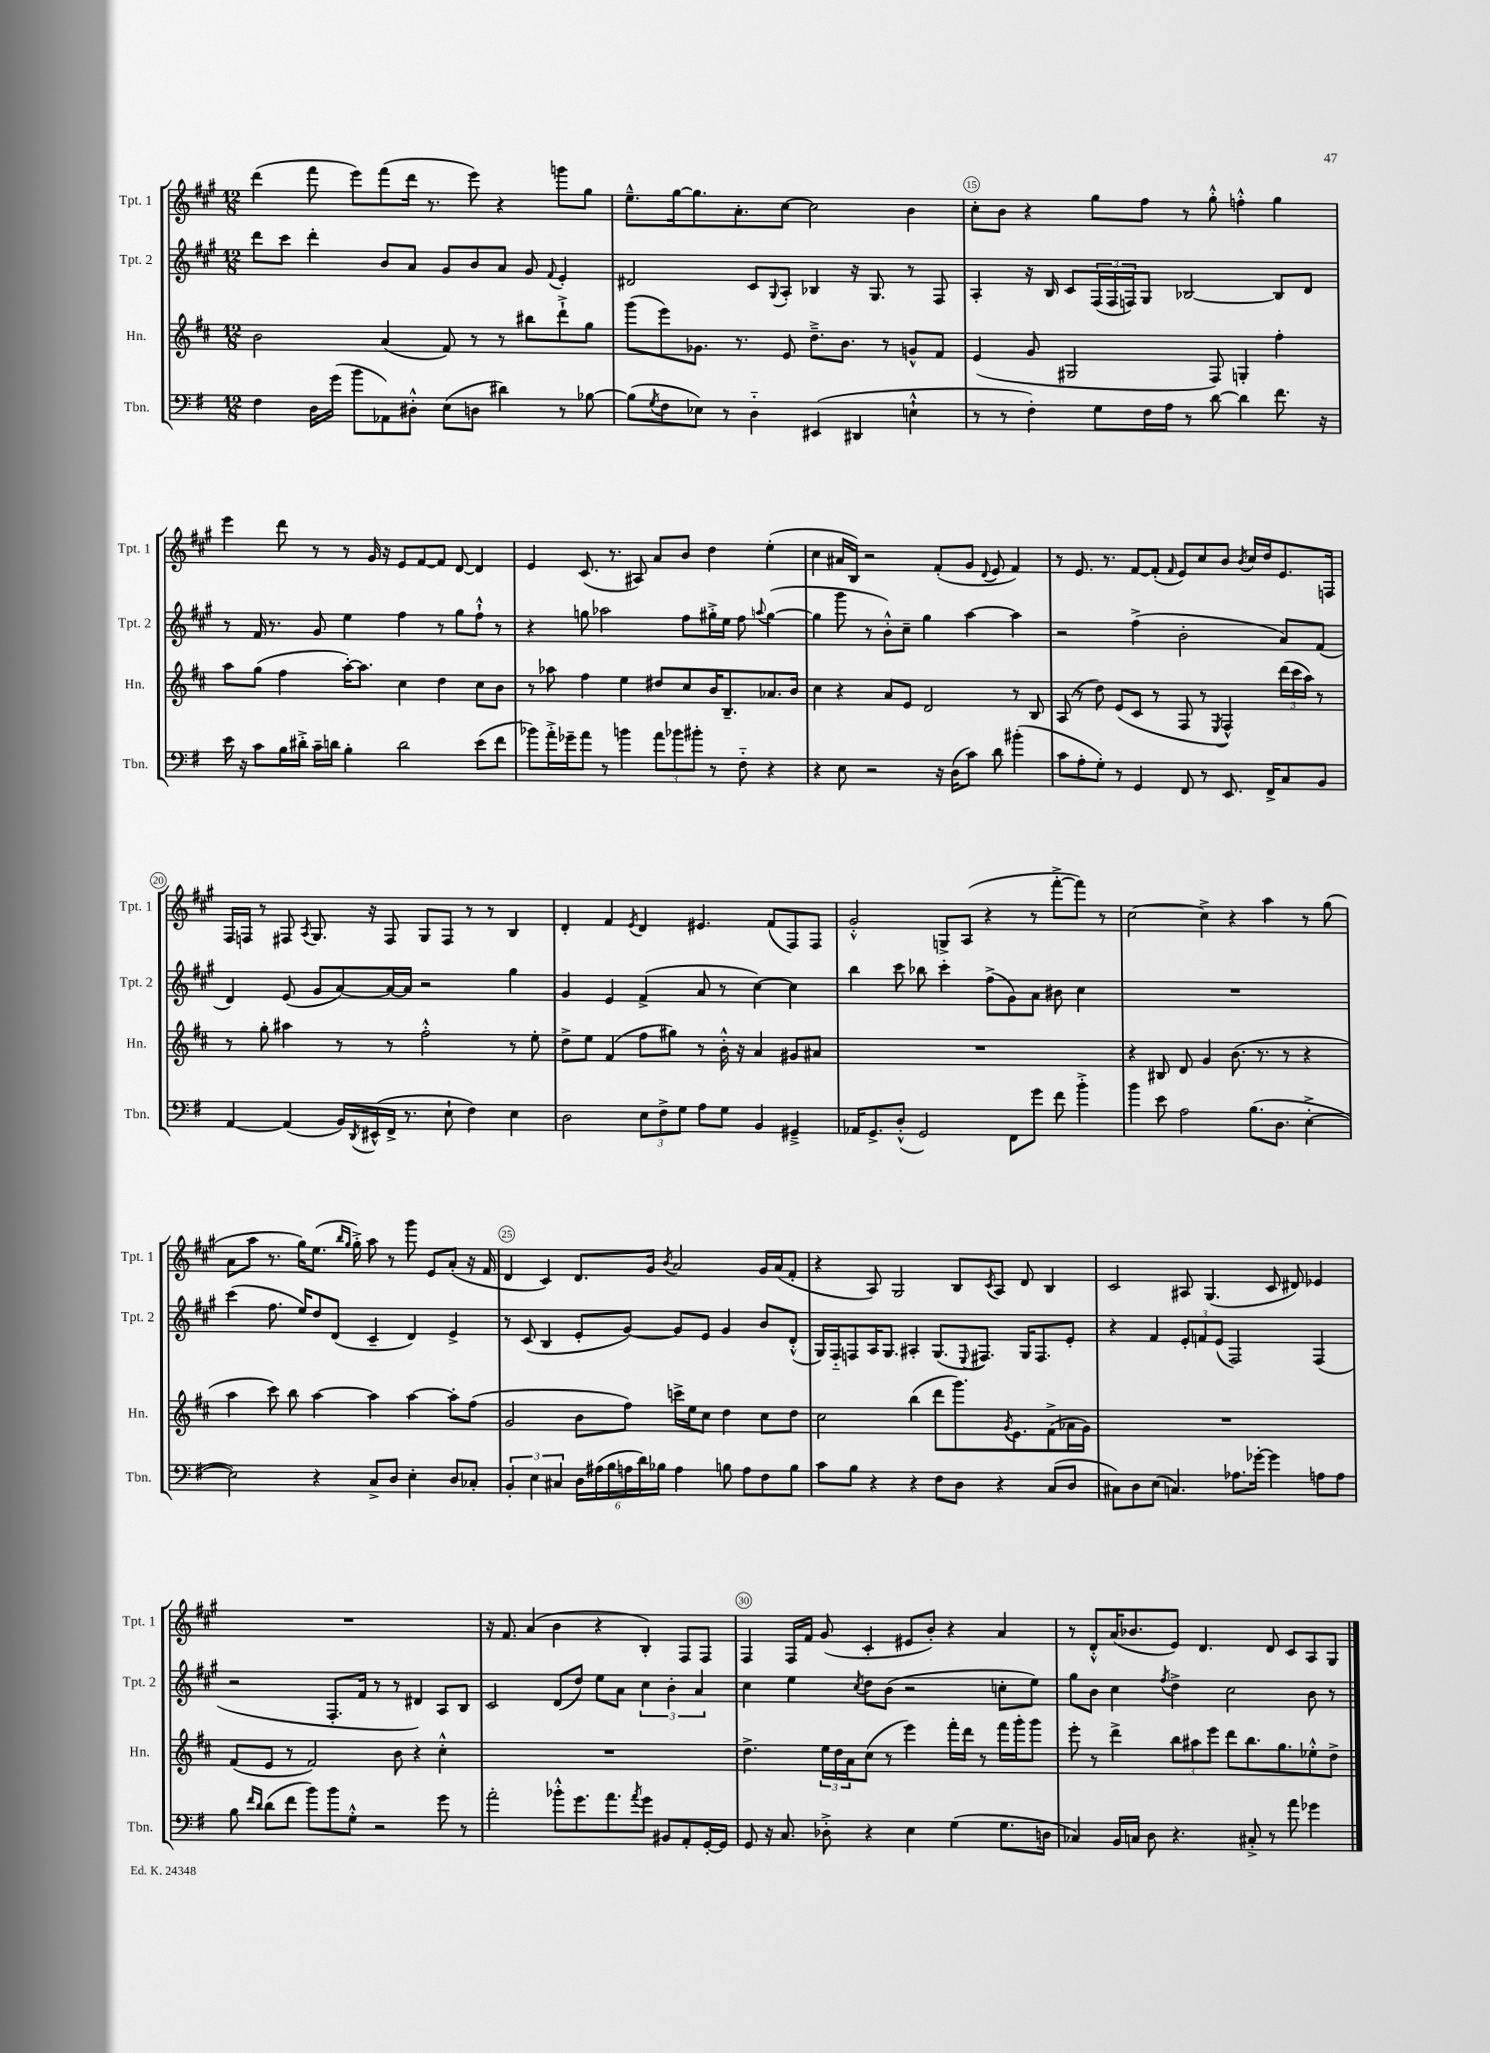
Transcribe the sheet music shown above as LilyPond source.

<<
\new StaffGroup <<
\new Staff = "s0" \with { instrumentName = "Tpt. 1" shortInstrumentName = "Tpt. 1" } {
    \clef treble \key a \major \numericTimeSignature \time 12/8
    d'''4( fis'''8 e'''8) fis'''8( d'''16 r8. e'''8) r4 g'''8 gis''8 |
    e''8.---^ gis''16~ gis''8. a'8.-. cis''8~ cis''2 b'4 |
    cis''8-. b'8 r4 gis''8 fis''8 r8 gis''8-.-^ f''4-.-^ gis''4 |
    e'''4 d'''8 r8 r8 gis'16 r16 e'8 fis'8~ fis'8 d'8~ d'4 |
    e'4 cis'8.( r8. ais8) a'8 b'8 d''4 e''4-.( |
    cis''4 ais'16 b16) r2 fis'8-.( gis'8 \appoggiatura { d'8 } e'8 fis'4) |
    r8 e'8. r8. fis'8~ fis'8-.( \grace { fis'16 } e'8) cis''8 b'8 \acciaccatura { b'8 } cis''16 d''16 e'8. f16 |
    fis16 f16 r8 fis8 \acciaccatura { a8 } gis8. r16 fis8 gis8 fis8 r8 r8 b4 |
    d'4-. fis'4 \acciaccatura { e'8 } d'4 eis'4. fis'8( fis8) fis8 |
    gis'2-.-^ g8-> a8( r4 r8 fis'''8~-.-> fis'''8) r8 |
    cis''2~ cis''4-> r4 a''4 r8 gis''8( |
    a'8 a''8 r8. gis''16) e''8.( \grace { b''16 gis''16 } gis''16-.->) a''8 r8 gis'''8 e'8 a'8-.( r16 fis'16 |
    d'4 cis'4) d'8. gis'16 \acciaccatura { b'8 } a'2 gis'16 a'16( fis'8-. |
    r4 a8) gis2 b8 \acciaccatura { cis'8 } a8 d'8 b4 |
    cis'2 ais8 gis4.( cis'8 dis'8) ees'4 |
    R1. |
    r16 fis'8. a'4( b'4 r4 b4-.) fis8 fis8 |
    fis4 fis16 fis'16 gis'8( cis'4-. eis'8 b'8-.) r4 a'4 |
    r8 d'8-.-^ a'16( bes'8. e'8) d'4. d'8 cis'8 a8 gis8 \bar "|." |
}
\new Staff = "s1" \with { instrumentName = "Tpt. 2" shortInstrumentName = "Tpt. 2" } {
    \clef treble \key a \major \numericTimeSignature \time 12/8
    d'''8 cis'''8 d'''4-. b'8 a'8 gis'8 b'8 a'8 gis'8 \appoggiatura { fis'8 } e'4-. |
    dis'2 cis'8 \appoggiatura { gis8 } a8-. bes4 r16 gis8. r8 fis8 |
    a4-. r16 b16 cis'8 \tuplet 3/2 { fis16( fis16 f16) } gis8 bes2~ bes8 d'8 |
    r8 fis'16 r8. gis'8 e''4 fis''4 r8 gis''8 fis''8-!-^ r8 |
    r4 g''8 aes''2 fis''8 gis''16-.-> e''16 fis''8 \appoggiatura { a''8 } gis''4~( |
    gis''4 gis'''8 r8 b'8-.-^) cis''8-- gis''4 a''4~ a''4 |
    r2 fis''4->( b'2-. a'8) fis'8( |
    d'4) e'8( gis'8 a'8~) a'16~ a'16 r2 gis''4 |
    gis'4 e'4 fis'4->( a'8 r8 cis''4~) cis''4 |
    b''4 cis'''8 bes''8 cis'''4-. fis''8->( gis'8) a'8 bis'8 cis''4 |
    R1. |
    cis'''4( fis''8. e''16) d''8 d'8( cis'4-- d'4) e'4-> |
    r8 cis'8( b4 e'8-. gis'8~) gis'8 e'8 gis'4 b'8 d'8-.-^( |
    gis16) fis16-_ f8 a16 gis8. ais4-. gis8.( \appoggiatura { e8 } fis8.) gis16 fis8. e'8-. |
    r4 fis'4 \tuplet 3/2 { e'8-. f'8 e'8( } fis2) fis4( |
    r2 fis8.-. fis'16 r8 r8 dis'4) a8 b8 |
    cis'2 d'8( d''8) e''8 a'8 \tuplet 3/2 { cis''4 b'4-. a'4 } |
    cis''4 e''4 \acciaccatura { cis''8 } d''8 b'8( r2 c''8-. e''8) |
    gis''8 b'8 cis''4 \acciaccatura { fis''8 } d''4-> cis''2 b'8 r8 \bar "|." |
}
\new Staff = "s2" \with { instrumentName = "Hn." shortInstrumentName = "Hn." } {
    \clef treble \key d \major \numericTimeSignature \time 12/8
    b'2 a'4( fis'8) r8 r8 bis''8 d'''8-!-> g''8 |
    g'''8( e'''8) ges'8. r8. e'8 d''8.---> b'8. r8 g'8-^ fis'8 |
    e'4( g'8 gis2 fis8) g4-. fis''4-. |
    a''8 g''8( fis''4 a''16~-.) a''8. cis''4 d''4 cis''8 b'8 |
    r8 aes''8 fis''4 e''4 dis''8 cis''8 b'16 b8.-- aes'8. b'16 |
    cis''4 r4 a'8 e'8 d'2 r8 b8 |
    a8( r8 d''8) e'8( cis'8 r8 fis8 r8 \acciaccatura { e8 } fis4-^) \tuplet 3/2 { d'''16( cis'''16 a''16) } r8 |
    r8 g''8-. ais''4 r8 r8 fis''2-.-^ r8 e''8-. |
    d''8-> e''8 fis'4( fis''8 gis''8) r8 b'16-.-^ r16 a'4 gis'8 ais'8 |
    R1. |
    r4 bis8 d'8 g'4 b'8.( r8. r8 r4 |
    a''4 cis'''8) b''8 a''4~ a''4 a''4~ a''8-. fis''8( |
    g'2 b'8 fis''8) c'''16-> e''16 cis''8 d''4 cis''8 d''8 |
    cis''2 b''4( d'''8 g'''8.) \acciaccatura { g'8 } e'8. fis'8->( aes'16 g'16) |
    R1. |
    fis'8( e'8 r8 fis'2) b'8 r4 cis''4-.-^ |
    R1. |
    d''4.-> \tuplet 3/2 { e''16 d''16 a'16 } cis''8( r8 e'''4) fis'''16-. d'''16 r8 fis'''16 g'''16-. g'''8 |
    e'''8-. r8 d'''4-> \tuplet 3/2 { b''8 ais''8 e'''8 } d'''8 b''8. g''8. ees''8-.-^ d''8-> \bar "|." |
}
\new Staff = "s3" \with { instrumentName = "Tbn." shortInstrumentName = "Tbn." } {
    \clef bass \key g \major \numericTimeSignature \time 12/8
    fis4 d16 g'16( b'8 aes,8) dis8-.-^ e8( d8 dis'4) r8 bes8~ |
    bes8( \acciaccatura { g8 } fis8 ees8) r8 d4-_ eis,4( dis,4 e4-!-^ |
    r8 r8 fis4-.) g8 fis16 a16 r8 d'8~ d'4 fis'8. r16 |
    e'16 r16 c'8 b16 dis'16-.-> c'16-- d'16 b4-. d'2 e'8( fis'8 |
    bes'8) a'16-.-> ges'16-- a'8 r8 b'4 \tuplet 3/2 { a'8 bes'8 bis'8-. } r8 fis8-_ r4 |
    r4 e8 r2 r16 d16( c'8) d'8 bis'4-.( |
    c'8 a8-. g8-.) r8 g,4 fis,8 r8 e,8. fis,16-> c8 b,8 |
    a,4~ a,4( b,16) \acciaccatura { d,8 } eis,16-^( fis,16-> r8. e8-! fis4) e4 |
    d2 \tuplet 3/2 { e8 fis8-> g8 } a8 g8 b,4 gis,4---> |
    aes,16 g,8.-> d8-.-^( g,2) fis,8 g'8 fis'8 b'4-.-> |
    b'4 e'8 a2 b8.( d8. e4~-.-> |
    e2) r4 c8-> d8 e4-. d8 ces8-. |
    \tuplet 3/2 { b,4-. e4 cis4 } \tuplet 6/4 { d16 ais16( b16 a16 d'16) bes16 } a4 b8 a8 fis8 b8 |
    c'8 b8 r4 r4 fis8 d8 r4 c8( d8 |
    cis8) d8 e8( c4.) aes8. ges'16~-. ges'4 a8 a8 |
    b8 \grace { fis'16 d'16 } d'8( fis'8 b'8) b'8 g8-.-^ r2 g'8 r8 |
    a'2-. bes'8-.-^ g'8. a'8. \acciaccatura { a'8 } g'8 bis,8 a,8-. g,16~-. g,16 |
    g,8 r16 c8. des8-.-> r4 e4 g4( g8. d16 |
    ces4) b,16 c16 d8 r4. cis8-.-> r8 a'8 ges'4 \bar "|." |
}
>>
>>
\layout { \context { \Score currentBarNumber = #13 \override BarNumber.break-visibility = ##(#f #t #t) barNumberVisibility = #(every-nth-bar-number-visible 5) \override BarNumber.stencil = #(make-stencil-circler 0.1 0.3 ly:text-interface::print) } }
